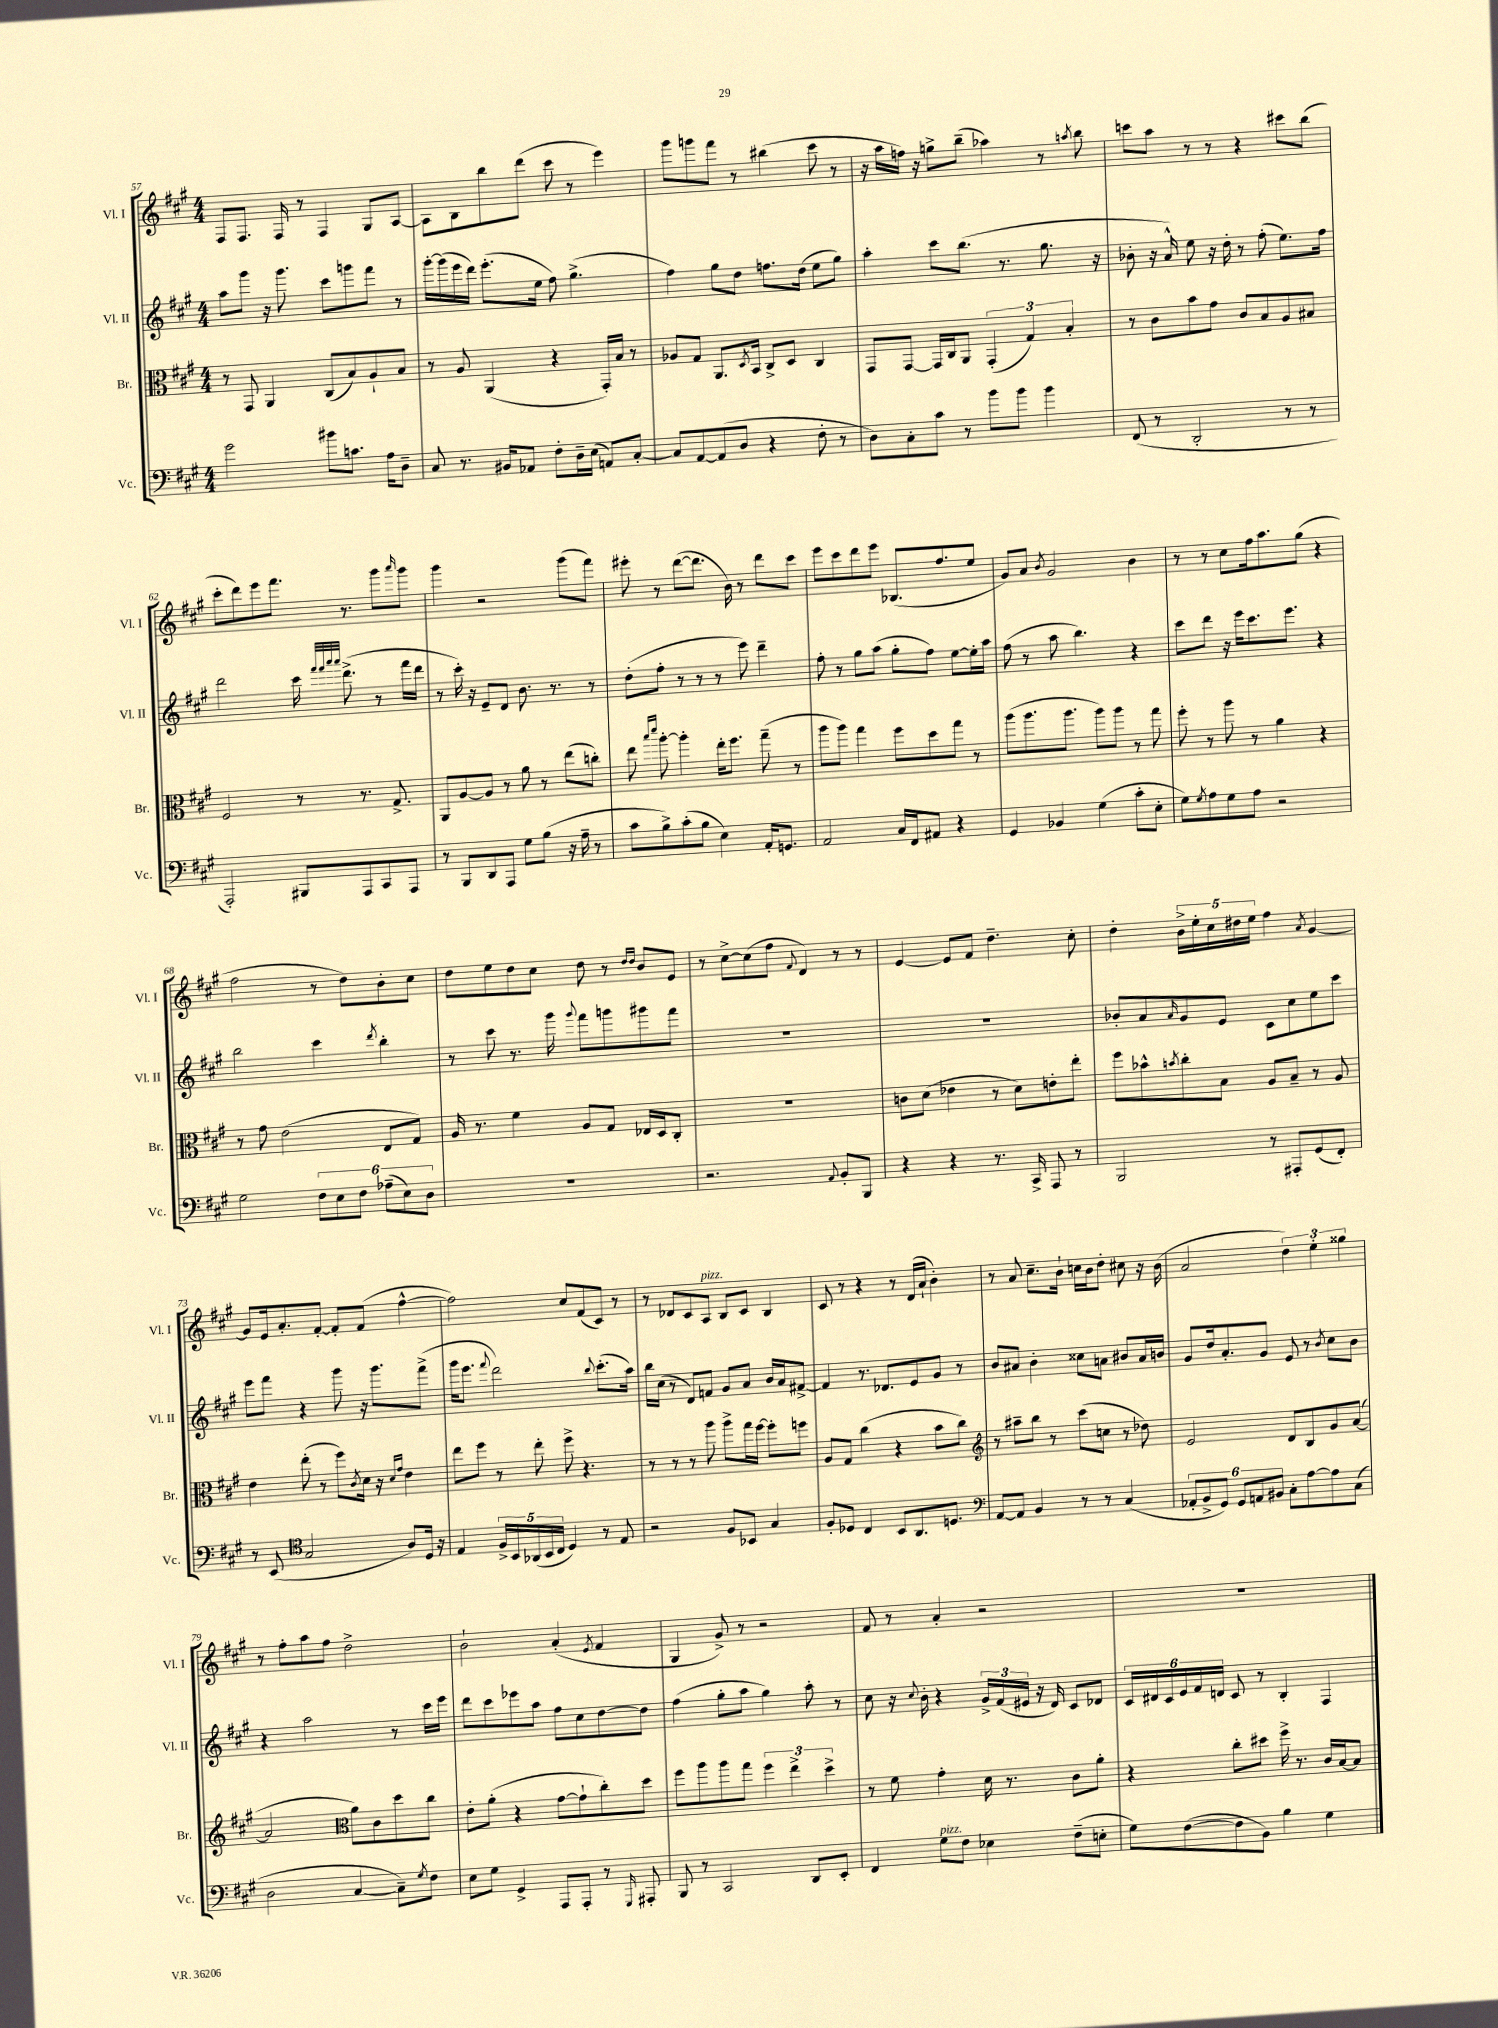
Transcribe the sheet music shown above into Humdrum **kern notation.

**kern	**kern	**kern	**kern
*part4	*part3	*part2	*part1
*staff4	*staff3	*staff2	*staff1
*I"Vc.	*I"Br.	*I"Vl. II	*I"Vl. I
*I'Vc.	*I'Br.	*I'Vl. II	*I'Vl. I
*clefF4	*clefC3	*clefG2	*clefG2
*k[f#c#g#]	*k[f#c#g#]	*k[f#c#g#]	*k[f#c#g#]
*M4/4	*M4/4	*M4/4	*M4/4
=57	=57	=57	=57
2g#\	8r	8aa\L	8F#/L
.	8GG#/	8ggg#\J	8.F#/J
.	4AA/	16r	.
.	.	8.ggg#\	16F#/
.	.	.	8r
8b#X\L	(8C#/L	8ccc#\L	4F#/
8.cn\J	8B/)	8gggn\	.
.	8A`/	8fff#\J	8G#/L
16A\KL	.	.	.
8D~\J	8B/J	8r	[8A/J
=58	=58	=58	=58
8C#/	8r	[16ggg#'\LL	8A\L]
.	.	(16ggg#\]	.
8.r	8A/	16eee\	8B\
.	.	16ddd\JJ)	.
.	(4AA/	(8.eee'\L	8bb\
16BB#X/KL	.	.	.
8AA-X/J	.	.	(8ddd\J
.	.	16ee\Jk	.
8F#'\L	4r	8ff#\)	8ccc#\
16D~\L	.	(4.gg#^\	8r
(16E\JJ	.	.	.
8AAn/L)	16GG#'/LL)	.	4eee\)
.	16B/JJ	.	.
[8C#'/J	8r	.	.
=59	=59	=59	=59
8C#/L]	8A-X/L	4ff#\)	8ggg#\L
[8AA/	8G#/J	.	8gggn\
(8AA/]	8.AA/L	8gg#\L	8fff#\J
8D/J	.	8dd\J	8r
.	8qD/	.	.
.	16BB/Jk	.	.
4r	8C#^/L	8.ffn\L	(4bb#X\
.	8D/J	.	.
.	.	(16dd\Jk	.
8F#'\	4C#/	8ee\L	8ccc#\
8r	.	8gg#\J)	8r
=60	=60	=60	=60
8D\L)	8GG#/L	4aa'\	16r
.	.	.	16aa\LL
8C#'\	[8GG#/J	.	16ffn\JJ)
.	.	.	16r
8c#\J	16GG#/LL]	8ccc#\L	8ggn^\L
.	16C#/J	.	.
8r	8AA/J	(8.bb\J	(8bb~\J
8b\L	(6GG#'/	.	4aa-X\)
.	.	8.r	.
8b\J	.	.	.
.	6G#/)	.	.
4b\	.	8.gg#\	8r
.	6B'/	.	.
.	.	.	8qaan/
.	.	.	8bb\
.	.	16r	.
=61	=61	=61	=61
(8FF#/	8r	8b-X'\	8cccn\L
8r	8c#\L	16r	8aa\J
.	.	16a^^/)	.
2DD'/	8b\	8ee\	8r
.	8g#\J	16r	8r
.	.	16dd'\	.
.	8c#/L	8r	4r
.	8B/	(8ff#'\	.
8r	8A/	8.ee\L)	8ccc#X\L
8r	8B#X/J	.	(8bb\J
.	.	16ff#\Jk	.
!!LO:LB:g=z
=62	=62	=62	=62
2AAA'/)	2F#/	2ddd\	8ccc#'\L
.	.	.	8ddd\)
.	.	.	8eee\
.	.	.	8.fff#\J
8BBB#X/L	8r	16ccc#\	.
.	.	32qqfff#/LLL	.
.	.	32qqfff#/	.
.	.	32qqaaa/	.
.	.	32qqaaa/JJJ	.
.	.	(8.ddd^\	8.r
8AAA/	8.r	.	.
8CC#/	.	8r	8ggg#\L
.	8.G#^/	.	.
.	.	.	16qqaaa/
8AAA/J	.	16fff#\LL	8ggg#\J
.	.	16ddd\JJ	.
=63	=63	=63	=63
8r	8AA/L	8r	4ggg#\
8BBB/L	[8A/	16ccc#'\)	.
.	.	16r	.
8DD/	8A/J]	8e~/L	2r
8AAA/J	8r	8d/J	.
8G#\L	8a\	8.b\	.
(8B\J	8r	.	.
.	.	8.r	.
16r	(8ee\L	.	(8ggg#\L
16A~\	.	.	.
8r	8ccn'\J)	8r	8fff#\J)
=64	=64	=64	=64
8c#\L	8ee\	(8dd'\L	8eee#X'\
.	16qqbb/LL	.	.
.	16qqddd/JJ	.	.
8B^\)	[8aa'\	8ff#'\J	8r
(8c#'\	4aa'\]	8r	([8ddd\L
8B\J	.	8r	8.ddd\J]
4E\)	16ee'\KL	8r	.
.	8.ff#\J	.	16b\)
.	.	8eee\)	8r
16AA'/KL	(8gg#~\	4ddd~\	8ddd\L
8.GGn/J	.	.	.
.	8r	.	8ccc#\J
=65	=65	=65	=65
2AA/	8aa\L	8ff#'\	8eee\L
.	8aa\J)	8r	8ccc#\
.	4gg#\	8gg#\L	8ddd\
.	.	(8aa\J	8eee\J
16C#/LL	8ff#\L	8gg#'\L	(8.B-X/L
16FF#/J	.	.	.
8AA#X/J	8dd\	8ff#\J)	.
.	.	.	8.ff#/
4r	8gg#\J	[8ee\L	.
.	8r	16ee'\L]	8ee/J
.	.	16aa\JJ	.
=66	=66	=66	=66
4GG#/	(8aa\L	(8ff#\	8g#/L)
.	8.aa\	8r	8a/J
.	.	.	8qb/
4BB-X/	.	8aa\	2g#/
.	8.aa\J	.	.
.	.	4.bb\)	.
(4G#\	8aa\L)	.	.
.	8aa\J	.	.
8c#'\L	8r	4r	4b\
8E'\J	8gg#\	.	.
=67	=67	=67	=67
8G#\L)	8ff#'\	8ccc#\L	8r
8qG#/	.	.	.
8A\	8r	8ddd\J	8r
8G#\	8aa\	16r	8cc#\L
.	.	16eee\KL	.
8A\J	8r	8.ccc#\	16ff#\k
.	.	.	8.aa\
2r	4a\	.	.
.	.	8.eee\J	.
.	.	.	(8gg#\J
.	4r	4r	4r
!!LO:LB:g=z
=68	=68	=68	=68
2G#\	8r	2bb\	2ff#\
.	8g#\	.	.
.	(2e\	.	.
12F#\L	.	4ccc#\	8r
12E\	.	.	.
.	.	.	8dd\L)
12F#\J	.	.	.
.	.	8qddd/	.
(12A-X~\L	8E/L	4bb'\	8b'\
12E\)	.	.	.
.	8G#/J)	.	8cc#\J
12D\J	.	.	.
=69	=69	=69	=69
1r	16A/	8r	8dd\L
.	8.r	.	.
.	.	8ccc#\	8ee\
.	4f#\	8.r	8dd\
.	.	.	8cc#\J
.	.	16ggg#\	.
.	.	8qqggg#/	.
.	8A/L	8fff#\L	8dd\
.	8G#/J	8gggn\	8r
.	.	.	16qqdd/LL
.	.	.	16qqdd/JJ
.	16E-X/LL	8ggg#X\	8b/L
.	16D/J	.	.
.	8C#'/J	8fff#\J	8e/J
=70	=70	=70	=70
2.r	1r	1r	8r
.	.	.	[8cc#^\L
.	.	.	(8cc#\]
.	.	.	8ff#\J
.	.	.	8qqf#/
.	.	.	4d/)
8qqAA/	.	.	.
8BB'/L	.	.	8r
8BBB/J	.	.	8r
=71	=71	=71	=71
4r	8cn\L	1r	[4e/
.	(8d\J	.	.
4r	4e-X\	.	8e/L]
.	.	.	8f#/J
8.r	8r	.	4.dd~\
.	8d\L)	.	.
16CC#^/	.	.	.
8AAA/	8en'\	.	.
8r	8ee'\J	.	8cc#'\
=72	=72	=72	=72
2BBB/	8ff#\L	8b-X'/L	4dd'\
.	8b-X^^\	8a/	.
.	8qbn/	16qqa/	.
.	8cc#'\	8g#/	20b^\LL
.	.	.	20ee'\
.	.	.	20cc#\
.	8B\J	8e/J	.
.	.	.	20dd#X\
.	.	.	20ee\JJ
8r	8A/L	8c#\L	4ff#\
8AAA#X'/L	8B~/J	8cc#\	.
.	.	.	8qa/
(8GG#/	8r	8ee\	[4g#/
8FF#'/J)	8A/	8ccc#\J	.
!!LO:LB:g=z
=73	=73	=73	=73
8r	4e\	8eee\L	8g#/L]
(8EE/	.	8fff#\J	16e/k
.	.	.	8.a'/
*clefC4	*	*	*
2G#/	(8ee'\	4r	.
.	8r	.	[8f#'/J
.	8ff#\L)	8ggg#\	8f#'/L]
.	8qc#/	.	.
.	16d\Jk	16r	(8f#/J
.	16r	8.ggg#\L	.
.	16qqd/LL	.	.
.	16qqg#/JJ	.	.
8A/L)	4e\	.	[4ff#^^\
16D/Jk	.	(8fff#^\J	.
16r	.	.	.
=74	=74	=74	=74
4E/	8ee\L	16ggg#\KL	2ff#\])
.	.	8.eee\J	.
.	8ff#\J	.	.
.	.	8qqfff#/	.
20F#^/LL	8r	2ddd\)	.
20BB/	.	.	.
(20AA-X/	.	.	.
.	8ee'\	.	.
20BB/	.	.	.
20C#/JJ	.	.	.
4D/)	8ff#^\	.	8cc#/L
.	4.r	.	(8f#/
.	.	8qqbb/	.
8r	.	(8.ccc#'\L	8c#/J)
8E/	.	.	8r
.	.	16aa\Jk)	.
=75	=75	=75	=75
2r	8r	16bb\LL	8r
.	.	(16cc#\JJ	.
.	8r	8r	8d-X/L
.	8r	8d/L)	8c#/
!	!	!	!LO:TX:a:i:t=pizz.
.	8aa\	8fn/J	8A/J
8F#/L	8aa^\L	8g#/L	8B/L
8BB-X/J	16gg#\L	8a/J	8c#/J
.	[16ff#\JJ	.	.
4G#/	8ff#'\L]	16b/LL	4B/
.	.	16a/J	.
.	8ffn\J	[8f#X^/J	.
=76	=76	=76	=76
8F#'/L	8A/L	4f#/]	8c#/
8D-X/J	8G#/J	.	8r
4C#/	(4cc#\	8.r	4r
.	.	8.d-X/L	.
8BB/L	4r	.	8r
8.AA/	.	8e/	(16d/LL
.	.	.	16a`/JJ
.	8b\L	8g#/J	4b'\)
8.Dn/J	.	.	.
.	8cc#\J)	8r	.
=77	=77	=77	=77
*clefF4	*clefG2	*	*
[8AA/L	8r	8b/L	8r
8AA/J]	8aa#X~\L	8a#X/J	8a/
4BB/	8bb\J	4b'\	8.cc#~\L
.	8r	.	.
.	.	.	16b`\Jk
8r	(8ccc#\L	8cc##X\L	16ccn\LL
.	.	.	16b\J
8r	8ccn\J	8an\J	8dd'\J
(4C#/	8r	8b#X/L	8cc#X\
.	8dd-X\)	16a/L	16r
.	.	16bn/JJ	(16b\
=78	=78	=78	=78
12AA-X'/L	2e/	8g#/L	2a/
12BB^/	.	.	.
.	.	16dd/k	.
12GG#/J)	.	.	.
.	.	8.a'/	.
12GG#/L	.	.	.
12AAn/	.	.	.
.	.	8g#/J	.
12BB#X/J	.	.	.
8C#'\L	8d/L	8e/	6dd\)
[8A\	8B/	8r	.
.	.	.	6ee'\
.	.	8qb/	.
8A\]	8g#/	8cc#\L	.
.	.	.	6gg##X\
(8C#\J	([8a/J	8b\J	.
!!LO:LB:g=z
=79	=79	=79	=79
2D\	2a/]	4r	8r
.	.	.	8ff#'\L
.	.	2aa\	8aa\
.	.	.	8ff#\J
*	*clefC3	*	*
[4C#/	8a\L)	.	2dd^\
.	8c#\	.	.
8C#~\L])	8dd\	8r	.
8qG#/	.	.	.
8F#\J	8cc#\J	16ccc#\LL	.
.	.	16eee\JJ	.
=80	=80	=80	=80
8E\L	8e'\L	8ddd\L	2b`\
8G#\J	(8a'\J	8ccc#\	.
4GG#^/	4r	8eee-X\	.
.	.	8aa\J	.
8AAA/L	[8g#\L	8ff#\L	(4a'/
8AAA'/J	8g#`\]	8cc#\	.
.	.	.	8qe/
8r	8cc#'\)	[8dd\	4f#/
16qqGGG#/	.	.	.
8AAA#X'/	8dd\J	8dd\J]	.
=81	=81	=81	=81
8BBB/	8ff#\L	(4ff#\	4G#/
8r	8aa\	.	.
2CC#/	8aa\	8gg#'\L	8g#^/)
.	8gg#\J	8aa\J	8r
.	6ff#\	4gg#\)	2r
.	6ee^\	.	.
8DD/L	.	8aa'\	.
.	6dd^\	.	.
8EE'/J	.	8r	.
=82	=82	=82	=82
4FF#/	8r	8cc#\	8f#/
.	8f#\	16r	8r
.	.	8qqcc#/	.
.	.	16b'\	.
!LO:TX:a:i:t=pizz.	!	!	!
8G#\L	4g#'\	4r	4a'/
8F#\J	.	.	.
4E-X\	16d\	24g#^/LL	2r
.	.	(24f#/	.
.	8.r	.	.
.	.	24e#X/JJ	.
.	.	16r	.
.	.	16d/)	.
(8F#~\L	8c#\L	8c#/L	.
8En'\J	8a'\J	8d-X/J	.
=83	=83	=83	=83
8G#\L)	4r	24c#/LL	1r
.	.	24d#X/	.
.	.	24c#/	.
([8F#\	.	24e/	.
.	.	24f#/	.
.	.	24dn/JJ	.
8F#\]	8cc#'\L	8c#/	.
8BB\J)	8dd#X\J	8r	.
4B\	16ff#^\	4B'/	.
.	8.r	.	.
4G#\	16c#/LL	4F#/	.
.	[16B/J	.	.
.	8B/J]	.	.
==	==	==	==
*-	*-	*-	*-
